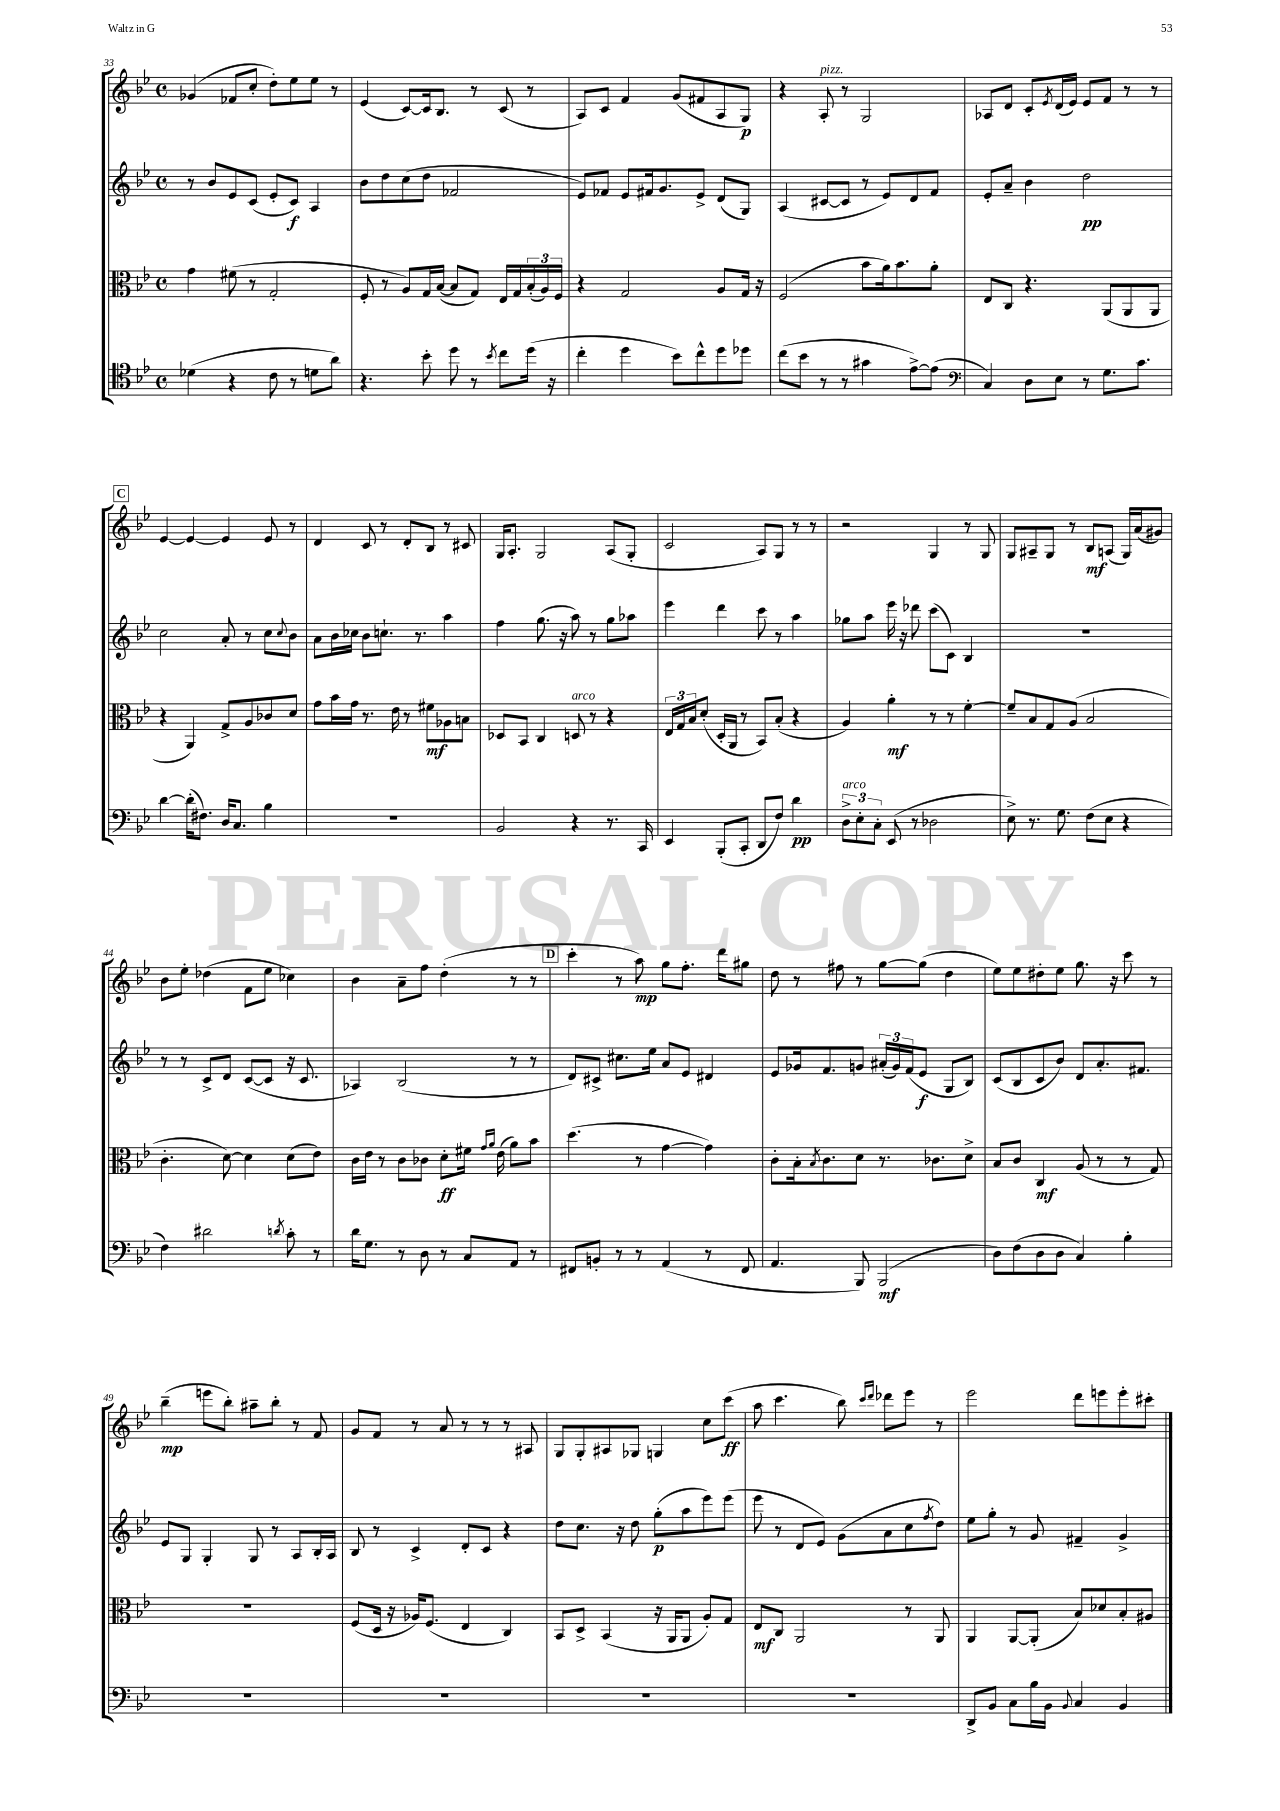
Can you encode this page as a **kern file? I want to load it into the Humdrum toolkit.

**kern	**kern	**kern	**kern
*staff4	*staff3	*staff2	*staff1
*clefC4	*clefC3	*clefG2	*clefG2
*k[b-e-]	*k[b-e-]	*k[b-e-]	*k[b-e-]
*M4/4	*M4/4	*M4/4	*M4/4
*met(c)	*met(c)	*met(c)	*met(c)
(4d-	4g	8r	(4g-
.	.	8b-	.
4r	(8f#	8e-	8f-
.	8r	(8c	8cc'
8c	2G'	8e-'	8dd')
8r	.	8c)	8ee-
8d	.	4A	8ee-
8a)	.	.	8r
=	=	=	=
4.r	8F'	8b-	(4e-
.	8r	8dd	.
.	8A)	(8cc	[8c)
8b-'	16G	8dd	16c]
.	([16B-	.	8.B-
8dd	8B-]	2f-	.
8r	8G)	.	8r
8qb-	.	.	.
8cc	16E-	.	(8c
.	16G	.	.
(16dd	(24B-'	.	8r
.	24A)	.	.
16r	.	.	.
.	24F	.	.
=	=	=	=
4cc'	4r	8e-)	8A)
.	.	8f-	8c
4dd	2G	8e-	4f
.	.	16f#	.
.	.	8.g	.
8b-)	.	.	(8g
8cc^^	.	8e-^	8f#
8dd	8A	(8d	8A
8dd-	16G	8G)	8G)
.	16r	.	.
=	=	=	=
(8cc	(2F	(4A	4r
8b-	.	.	.
8r	.	[8c#	8A'
8r	.	8c#]	8r
4g#	8b-	8r	2G
.	16a)	8e-)	.
.	8.b-	.	.
[8e-^)	.	8d	.
(8e-]	8a'	8f	.
=	=	=	=
*clefF4	*	*	*
4C)	8E-	8e-'	8A-
.	8C	8a~	8d
8D	4.r	4b-	8c'
.	.	.	8qe-
8E-	.	.	(16d
.	.	.	16e-)
8r	.	2dd	8e-
8.G	(8AA	.	8f
.	8AA	.	8r
8.c	.	.	.
.	8AA	.	8r
=	=	=	=
[4d	4r	2cc	[4e-
(16d']	4AA)	.	4e-_
8.F#)	.	.	.
16D	8G^	8a'	4e-]
8.C	.	.	.
.	8A	8r	.
4B-	8c-	8cc	8e-
.	.	8qqcc	.
.	8d	8b-	8r
=	=	=	=
1r	8g	8a	4d
.	16b-	16b-	.
.	16g	16cc-	.
.	8.r	8b-	8c
.	.	8.cc`	8r
.	16e-	.	.
.	8r	.	8d'
.	.	8.r	.
.	8f#	.	8B-
.	8A-	4aa	8r
.	8B	.	8c#
=	=	=	=
2BB-	8D-	4ff	16G
.	.	.	8.A'
.	8BB-	.	.
.	4C	(8.gg	2G
.	.	16r	.
4r	8D	8aa)	.
.	8r	8r	.
8.r	4r	8gg	(8A
.	.	8aa-	8G'
16CC	.	.	.
=	=	=	=
4EE-	24E-	4eee-	2c
.	24G	.	.
.	24B-	.	.
.	(8d'	.	.
(8BBB-'	16D'	4ddd	.
.	16AA	.	.
8CC'	8r	.	.
8DD	8BB-)	8ccc	8A)
8F)	(8B-'	8r	8G
4d	4r	4aa	8r
.	.	.	8r
=	=	=	=
12D^	4A)	8gg-	2r
12E-'	.	.	.
.	.	8aa	.
12C'	.	.	.
(8EE-	4a'	16eee-	.
.	.	16r	.
8r	.	8ddd-	.
2D-	8r	(8ccc	4G
.	8r	8c)	.
.	[4f'	4B-	8r
.	.	.	8G
=	=	=	=
8E-^)	8f~]	1r	8G
8.r	8B-	.	8A#~
.	8G	.	8G
8.G	.	.	.
.	(8A	.	8r
(8F	2B-	.	8B-
8E-	.	.	(8A
4r	.	.	16G)
.	.	.	(16a
.	.	.	8g#)
=	=	=	=
4F)	4.c'	8r	8b-
.	.	8r	8ee-'
2d#	.	8c^	(4dd-
.	[8d)	8d	.
.	4d]	([8c	8f
.	.	8c]	8ee-
8qd	.	.	.
8c'	(8d	16r	4cc-)
.	.	8.c	.
8r	8e-)	.	.
=	=	=	=
16d	16c	4A-)	4b-
8.G	16e-	.	.
.	8r	.	.
8r	8c	(2B-	8a~
8D	8c-	.	8ff
8r	8d'	.	(4dd'
8C	16f#	.	.
.	16qqg	.	.
.	16qqa	.	.
.	(16e-	.	.
8AA	8a)	8r	8r
8r	8b-	8r	8r
=	=	=	=
8FF#	(4.dd	8d)	4ccc'
8BB'	.	8c#^	.
8r	.	8.cc#	8r
8r	8r	.	8aa)
.	.	16ee-	.
(4AA	[4g	8a	8gg
.	.	8e-	8.ff'
8r	4g])	4d#	.
.	.	.	16ddd
8FF#	.	.	8gg#
=	=	=	=
4.AA	8c'	8e-	8dd
.	16B-'	16g-	8r
.	8qB-	.	.
.	8.c	8.f	.
.	.	.	8ff#
8BBB-)	8d	8g	8r
(2BBB-	8.r	(24a#'	[8gg
.	.	24g)	.
.	.	(24f	.
.	.	8e-	(8gg]
.	8.c-	.	.
.	.	8G	4dd
.	8d^	8B-)	.
=	=	=	=
8D)	8B-	(8c	8ee-)
(8F	8c	8B-	8ee-
8D	4C	8c	8dd#'
8D	.	8b-)	8ee-
4C)	(8A	8d	8.gg
.	8r	8.a'	.
.	.	.	16r
4B-'	8r	.	8ccc
.	.	8.f#	.
.	8G)	.	8r
=	=	=	=
1r	1r	8e-	(4bb-~
.	.	8G	.
.	.	4G'	8eee
.	.	.	8bb-')
.	.	8G	8aa#~
.	.	8r	8bb-'
.	.	8A	8r
.	.	16B-'	8f
.	.	16A	.
=	=	=	=
1r	(8F	8B-	8g
.	16D	8r	8f
.	16r	.	.
.	16A-)	4c^	8r
.	(8.F	.	.
.	.	.	8a
.	4E-	8d'	8r
.	.	8c	8r
.	4C)	4r	8r
.	.	.	8A#
=	=	=	=
1r	8BB-	8dd	8G
.	8D^	8.cc	8G'
.	(4BB-	.	8A#
.	.	16r	.
.	.	8dd	8G-
.	16r	(8gg'	4G
.	16AA	.	.
.	8AA	8aa	.
.	8A')	8eee-)	8cc
.	8G	(8eee-	(8ccc
=	=	=	=
1r	8E-	8eee-	8aa
.	8C	8r	4.ccc
.	2AA	8d	.
.	.	8e-)	.
.	.	(8g	8bb-)
.	.	.	16qqccc
.	.	.	16qqddd
.	.	8a	8ddd-
.	8r	8cc	8eee-
.	.	8qff	.
.	8AA	8dd)	8r
=	=	=	=
8DD^	4AA	8ee-	2eee-
8BB-	.	8gg'	.
8C	[8AA	8r	.
16B-	(8AA']	8g	.
16BB-	.	.	.
8qqBB-	.	.	.
4C	8B-)	4f#~	8ddd
.	8d-	.	8eee
4BB-	8B-'	4g^	8eee'
.	8A#	.	8ccc#'
==	==	==	==
*-	*-	*-	*-
